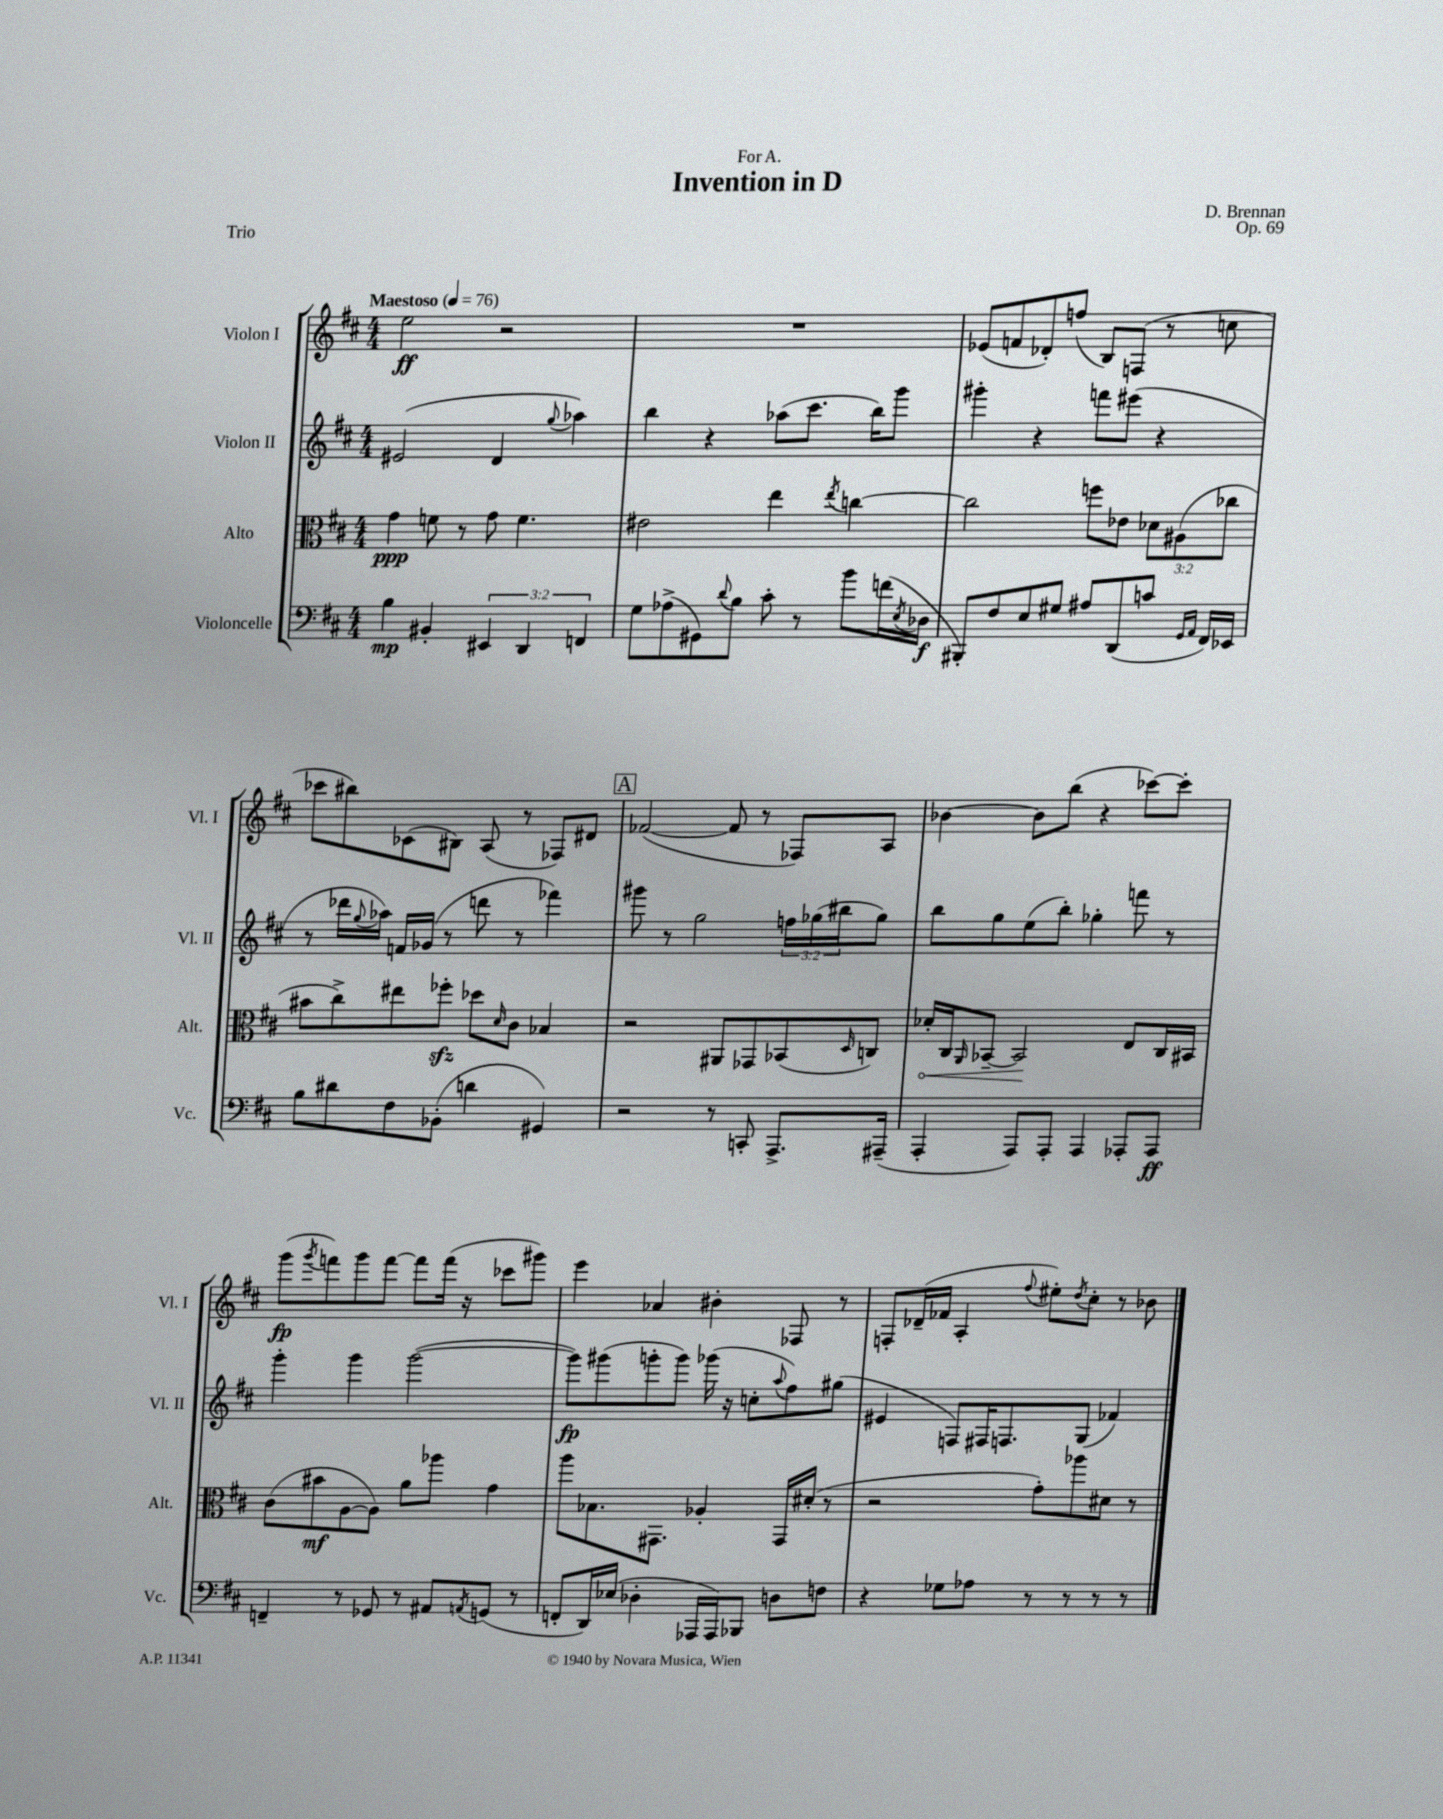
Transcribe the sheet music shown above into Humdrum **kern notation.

**kern	**kern	**kern	**kern
*staff4	*staff3	*staff2	*staff1
*clefF4	*clefC3	*clefG2	*clefG2
*k[f#c#]	*k[f#c#]	*k[f#c#]	*k[f#c#]
*M4/4	*M4/4	*M4/4	*M4/4
*MM76	*MM76	*MM76	*MM76
4B\	4g\	(2e#/	2ee\
4BB#'/	8f\	.	.
.	8r	.	.
6EE#/	8g\	4d/	2r
.	4.f\	.	.
6DD/	.	.	.
.	.	8qqgg/	.
.	.	4aa-\)	.
6FF/	.	.	.
=	=	=	=
8G\L	2e#\	4bb\	1r
(8A-^\	.	.	.
8GG#\)	.	4r	.
8qqd/	.	.	.
8B\J	.	.	.
8c#'\	4ee\	(8aa-\L	.
8r	.	8.ccc#\J	.
.	8qee/	.	.
8b\L	[4cc\	.	.
.	.	16bb\LK)	.
(16f\L	.	8ggg\J	.
8qE/	.	.	.
16D-\JJ	.	.	.
=	=	=	=
8BBB#'/L)	2cc\]	4ggg#'\	(8e-/L
8F#/	.	.	8f/
8E/	.	4r	8d-'/)
8G#/J	.	.	(8ff/J
8A#/L	8ff\L	8fff\L	8B/L)
(8DD/	8e-\J	(8eee#\J	(8F/J
8c/J	12d-\L	4r	8r
.	(12A#\	.	.
16qqGG/LL	.	.	.
16qqAA/JJ	.	.	.
16FF#/LL)	.	.	8cc\
.	12cc-\J	.	.
16EE-/JJ	.	.	.
=	=	=	=
8B\L	8b#\L	8r	8ccc-\L
8d#\	8cc#^\)	16ddd-\LL	8bb#\)
.	.	8qqgg/	.
.	.	16aa-\JJ)	.
8F#\	8ee#\	16f/LL	(8c-\
.	.	(16g-/JJ	.
(8BB-'\J	8ff-'\J	8r	8B#\J)
4d\	8dd-\L	8ddd\	(8A/
.	16qqd/	.	.
.	8c#\J	8r	8r
4GG#/)	4B-/	4fff-\)	8F-/L)
.	.	.	8d#/J
=	=	=	=
2r	2r	8ggg#\	([2f-/
.	.	8r	.
.	.	2gg\	.
8r	8AA#/L	.	8f-/]
8CC'/	8GG-/	.	8r
8.AAA^/L	(8BB-/	24ff\LL	8F-/L)
.	.	(24gg-\	.
.	.	24bb#\J	.
.	16qqD/	.	.
.	8C/J)	8gg-\J)	8A/J
(16AAA#~/Jk	.	.	.
=	=	=	=
4AAA'/	16d-'/LL	8bb\L	[4b-\
.	16C#/J	.	.
.	16qqAA/	.	.
.	[8BB-~/J	8gg\	.
8AAA/L)	2BB-/]	(8ee\	8b-\]L
8AAA'/J	.	8bb'\J)	(8bb\J
4AAA/	.	4gg-'\	4r
8AAA-'/L	8E/L	8fff\	[8ccc-\L)
8AAA-/J	16C#/L	8r	8ccc-'\]J
.	16BB#/JJ	.	.
=	=	=	=
4FF~/	(8c#\L	4ggg'\	(8ggg\L
.	.	.	8qggg/
.	8b#\	.	8fff\)
8r	[8A\	4ggg\	8ggg\
8GG-/	8A\]J)	.	[8fff\J
8r	8a\L	([2ggg\	8fff\]L
8AA#/L	8aa-\J	.	(16fff\Jk
.	.	.	16r
8qAA/	.	.	.
(8GG/J	4g\	.	8ccc-\L
8r	.	.	8ggg#\J)
=	=	=	=
8FF'/L	8aa\L	8ggg\]L)	4eee\
16DD/L)	8.B-\	(8ggg#\	.
(16E-/JJ	.	.	.
4D-'\	.	8ggg'\	4a-/
.	8.GG#\J	.	.
.	.	8ggg\J)	.
16AAA-/LL	4A-'/	(16ggg-\	4b#'\
16AAA-/J)	.	16r	.
8BBB-/J	.	8cc'\L	.
.	.	8qqaa/	.
8D\L	16GG#/LL	8ff#\)	8F-/
.	(16d#'/JJ	.	.
8F\J	8r	(8gg#\J	8r
=	=	=	=
4r	2r	4e#/	8F'/L
.	.	.	(16d-~/L
.	.	.	16f-/JJ
8G-\L	.	8F/L)	4A'/
8A-\J	.	16F#/K	.
.	.	8.F/	.
.	.	.	8qqff#/
8r	8g'\L)	.	8ee#'\L)
.	.	.	8qdd/
8r	8aa-\	(8G/J	8cc#'\J
8r	8d#\J	4f-/)	8r
8r	8r	.	8b-\
==	==	==	==
*-	*-	*-	*-
